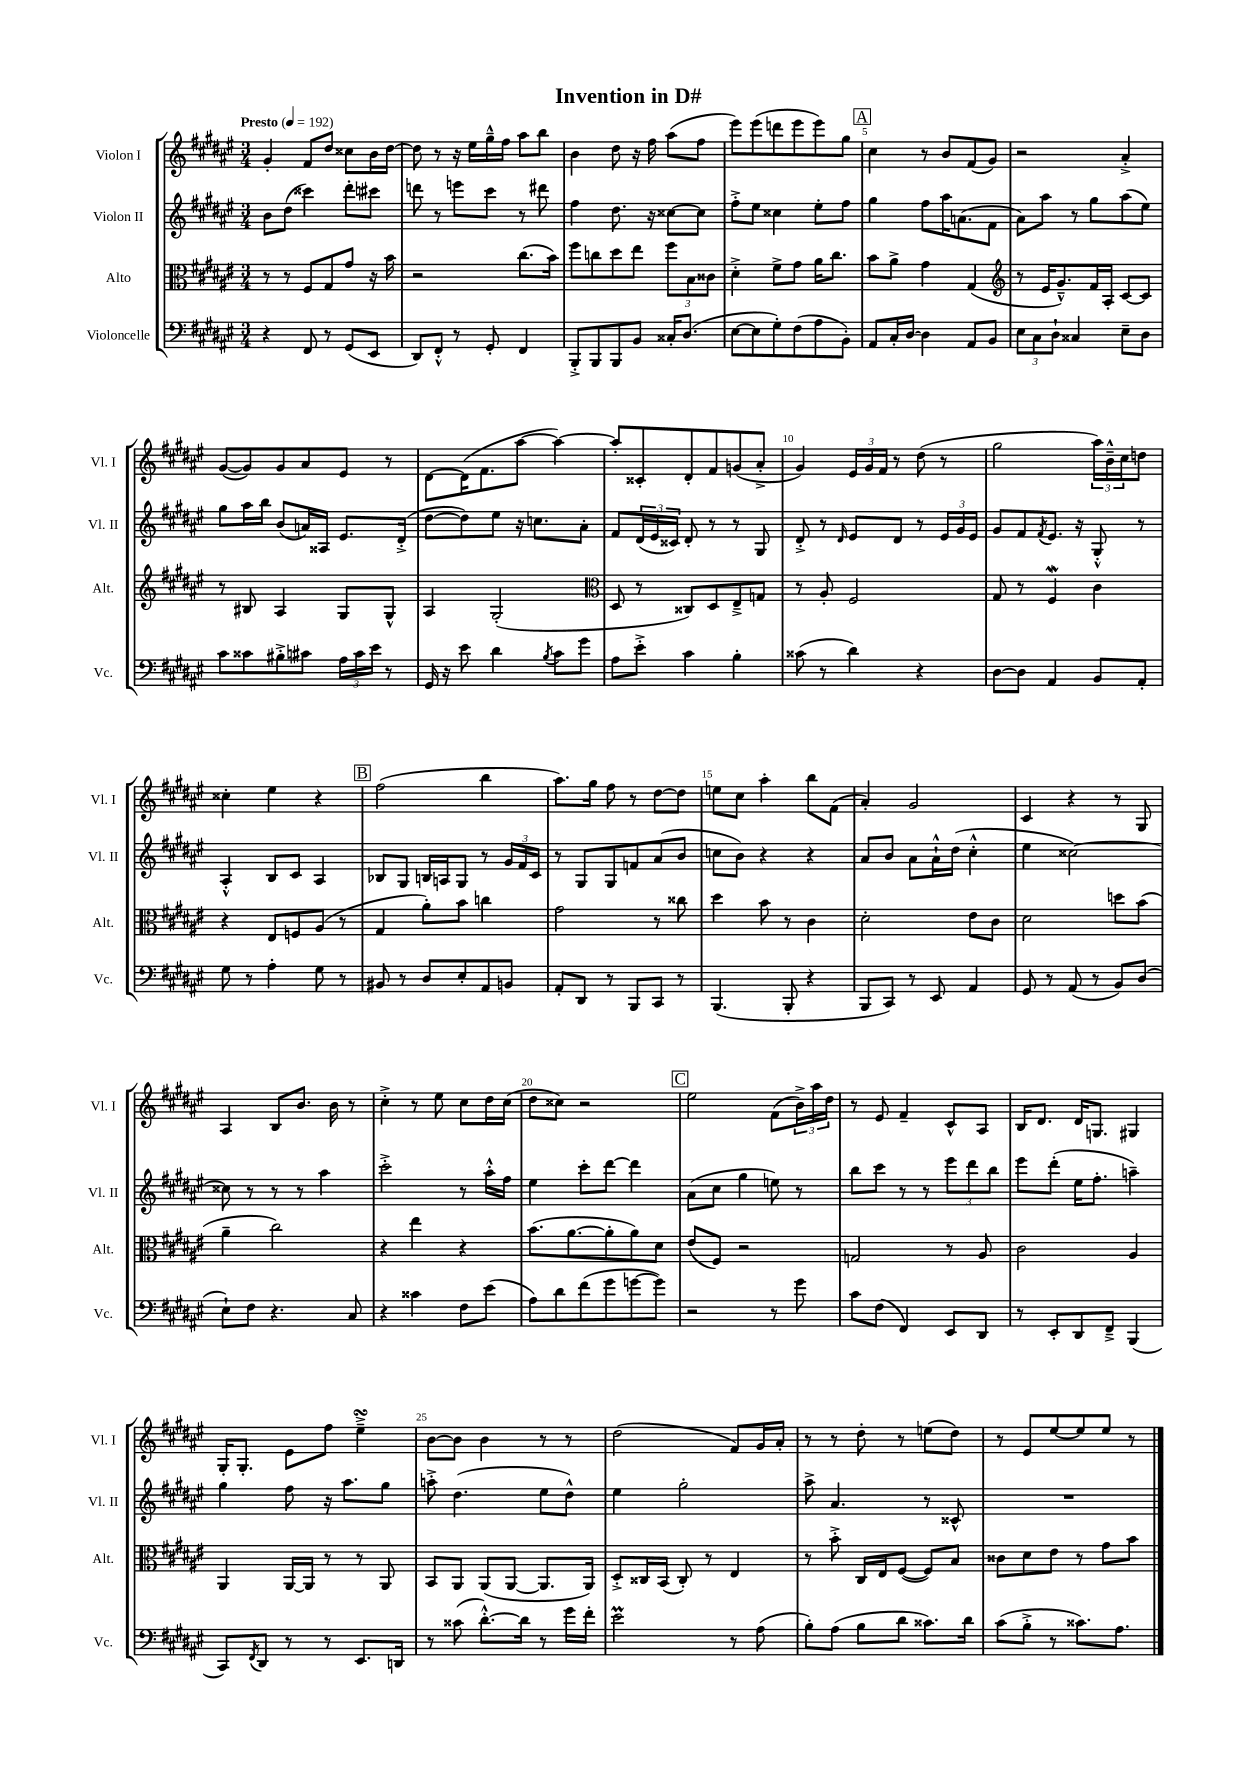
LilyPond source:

\header { title = "Invention in D#" }
<<
\new StaffGroup <<
\new Staff = "s0" \with { instrumentName = "Violon I" shortInstrumentName = "Vl. I" } {
    \clef treble \key fis \major \numericTimeSignature \time 3/4 \tempo "Presto" 4 = 192
    gis'4-. fis'8 dis''8 cisis''8 b'16 dis''16~ |
    dis''8 r8 r16 eis''16 gis''16---^ fis''16 ais''8 b''8 |
    b'4 dis''8 r16 fis''16 ais''8( fis''8 |
    eis'''8) eis'''8( d'''8 eis'''8 eis'''8) gis''8 |
    \mark \markup { \box "A" } cis''4 r8 b'8 fis'8( gis'8) |
    r2 ais'4-.-> |
    gis'8~( gis'8) gis'8 ais'8 eis'8 r8 |
    dis'8~ dis'16( fis'8. ais''8~ ais''4~) |
    ais''8-. cisis'8-. dis'8-. fis'8 g'8( ais'8-.-> |
    gis'4) \tuplet 3/2 { eis'16 gis'16 fis'16 } r8 dis''8( r8 |
    gis''2 \tuplet 3/2 { ais''16) b'16---^ cis''16 } d''8 |
    cisis''4-. eis''4 r4 |
    \mark \markup { \box "B" } fis''2( b''4 |
    ais''8.) gis''16 fis''8 r8 dis''8~ dis''8 |
    e''8 cis''8 ais''4-. b''8 fis'8( |
    ais'4-.) gis'2 |
    cis'4 r4 r8 gis8 |
    ais4 b8 b'8. b'16 r8 |
    cis''4-.-> r8 eis''8 cis''8 dis''16 cis''16( |
    dis''8 cisis''8) r2 |
    \mark \markup { \box "C" } eis''2 fis'8( \tuplet 3/2 { b'16->) ais''16 dis''16 } |
    r8 eis'8 fis'4-- cis'8-^ ais8 |
    b16 dis'8. dis'16 g8. gis4 |
    gis16-. gis8.-. eis'8 fis''8 eis''4--->\turn |
    b'8~ b'8 b'4 r8 r8 |
    dis''2( fis'8) gis'16 ais'16-. |
    r8 r8 dis''8-. r8 e''8( dis''8) |
    r8 eis'8 eis''8~ eis''8 eis''8 r8 \bar "|." |
}
\new Staff = "s1" \with { instrumentName = "Violon II" shortInstrumentName = "Vl. II" } {
    \clef treble \key fis \major \numericTimeSignature \time 3/4
    b'8 dis''8( cisis'''4) dis'''8-. cis'''8 |
    d'''8 r8 e'''8 cis'''8 r8 dis'''8 |
    fis''4 dis''8. r16 cisis''8~ cisis''8 |
    fis''8-.-> eis''8 cisis''4 eis''8-. fis''8 |
    \mark \markup { \box "A" } gis''4 fis''8 ais''16 a'8.( fis'8 |
    ais'8) ais''8 r8 gis''8 ais''8( eis''8) |
    gis''8 ais''16 b''16 b'8( a'16) aisis16 eis'8. dis'16-.->( |
    dis''8~ dis''8) eis''8 r16 c''8. ais'8-. |
    fis'8 \tuplet 3/2 { dis'16( eis'16 cisis'16) } dis'8-. r8 r8 gis8 |
    dis'8-.-> r8 \grace { dis'16 } eis'8 dis'8 r8 \tuplet 3/2 { eis'16 gis'16 eis'16 } |
    gis'8 fis'8 \acciaccatura { fis'8 } eis'8. r16 gis8-.-^ r8 |
    ais4-.-^ b8 cis'8 ais4 |
    \mark \markup { \box "B" } bes8 gis8 b16 a16 gis8 r8 \tuplet 3/2 { gis'16 fis'16 cis'16 } |
    r8 gis8 gis8 f'8 ais'8( b'8 |
    c''8 b'8) r4 r4 |
    ais'8 b'8 ais'8 ais'16-!-^ dis''16( cis''4-.-^ |
    eis''4 cisis''2~) |
    cisis''8 r8 r8 r8 ais''4 |
    cis'''2-.-> r8 ais''16-.-^ fis''16 |
    eis''4 cis'''8-. dis'''8~ dis'''4 |
    \mark \markup { \box "C" } ais'8( cis''8 gis''4 e''8) r8 |
    b''8 cis'''8 r8 r8 \tuplet 3/2 { eis'''8 dis'''8 b''8 } |
    eis'''8 dis'''8-.( eis''16 fis''8.-. a''4--) |
    gis''4 fis''8 r16 ais''8. gis''8 |
    a''8-.-> dis''4.( eis''8 dis''8-^) |
    eis''4 gis''2-. |
    ais''8-> ais'4. r8 cisis'8-^ |
    R2. \bar "|." |
}
\new Staff = "s2" \with { instrumentName = "Alto" shortInstrumentName = "Alt." } {
    \clef alto \key fis \major \numericTimeSignature \time 3/4
    r8 r8 fis8 gis8 gis'8 r16 b'16 |
    r2 cis''8.( b'16) |
    fis''8 c''8 dis''8 eis''8 \tuplet 3/2 { fis''8 b8 cisis'8 } |
    dis'4-.-> fis'8-> gis'8 ais'16 cis''8. |
    \mark \markup { \box "A" } b'8 ais'8-> gis'4 gis4( |
    \clef treble r8 eis'16 gis'8.---^) fis'16 ais16-. cis'8~ cis'8 |
    r8 bis8 ais4 gis8 gis8-^ |
    ais4 gis2-.( |
    \clef alto dis8 r8 cisis8) dis8 eis8---> g8 |
    r8 ais8-. fis2 |
    gis8 r8 fis4\mordent cis'4 |
    r4 eis8 f8 ais8( r8 |
    \mark \markup { \box "B" } gis4 ais'8-.) b'8 c''4 |
    gis'2 r8 cisis''8 |
    dis''4 b'8 r8 cis'4 |
    dis'2-. eis'8 cis'8 |
    dis'2 d''8 b'8( |
    ais'4-- cis''2) |
    r4 eis''4 r4 |
    b'8.( ais'8.~ ais'8-. ais'8) dis'8 |
    \mark \markup { \box "C" } eis'8( fis8) r2 |
    g2 r8 ais8 |
    cis'2 ais4 |
    ais,4 ais,16~ ais,16 r8 r8 ais,8 |
    b,8 ais,8 ais,8( ais,8~ ais,8. ais,16) |
    dis8-.-> cisis16 b,16( cisis8-.) r8 eis4 |
    r8 b'8-.-> cis16 eis16 fis8~( fis8) b8 |
    cisis'8 dis'8 eis'8 r8 gis'8 b'8 \bar "|." |
}
\new Staff = "s3" \with { instrumentName = "Violoncelle" shortInstrumentName = "Vc." } {
    \clef bass \key fis \major \numericTimeSignature \time 3/4
    r4 fis,8 r8 gis,8( eis,8 |
    dis,8) fis,8-.-^ r8 gis,8-. fis,4 |
    b,,8-.-> b,,8 b,,8 b,8 cisis16-. dis8.( |
    eis8~ eis8 gis8-.) fis8( ais8 b,8-.) |
    \mark \markup { \box "A" } ais,8 cis16-. dis16~ dis4 ais,8 b,8 |
    \tuplet 3/2 { eis8 cis8 dis8-! } cisis4 eis8-- dis8 |
    cis'8 cisis'8 bis8-.-> cis'8 \tuplet 3/2 { ais16 cis'16 eis'16 } r8 |
    gis,16 r16 eis'8 dis'4 \acciaccatura { b8 } cis'8 gis'8 |
    ais8 eis'8-.-> cis'4 b4-. |
    cisis'8( r8 dis'4) r4 |
    dis8~ dis8 ais,4 b,8 ais,8-. |
    gis8 r8 ais4-. gis8 r8 |
    \mark \markup { \box "B" } bis,8 r8 dis8 eis8-. ais,8 b,8 |
    ais,8-. dis,8 r8 b,,8 cis,8 r8 |
    b,,4.( b,,8-. r4 |
    b,,8 cis,8) r8 eis,8 ais,4 |
    gis,8 r8 ais,8( r8 b,8) dis8( |
    eis8-!) fis8 r4. cis8 |
    r4 cisis'4 fis8 eis'8( |
    ais8) dis'8 fis'8( gis'8 g'8~ g'8) |
    \mark \markup { \box "C" } r2 r8 gis'8 |
    cis'8 fis8( fis,4) eis,8 dis,8 |
    r8 eis,8-. dis,8 fis,8---> b,,4( |
    cis,8) \acciaccatura { fis,8 } dis,8 r8 r8 eis,8. d,16 |
    r8 cisis'8( dis'8.~-.-^) dis'16 r8 gis'16 fis'16-. |
    eis'2\prall r8 ais8( |
    b8-.) ais8( b8 dis'8 cisis'8.) dis'16 |
    cis'8( b8-.-> r8 cisis'8.) ais8. \bar "|." |
}
>>
>>
\layout { \context { \Score \override BarNumber.break-visibility = ##(#f #t #t) barNumberVisibility = #(every-nth-bar-number-visible 5) } }
